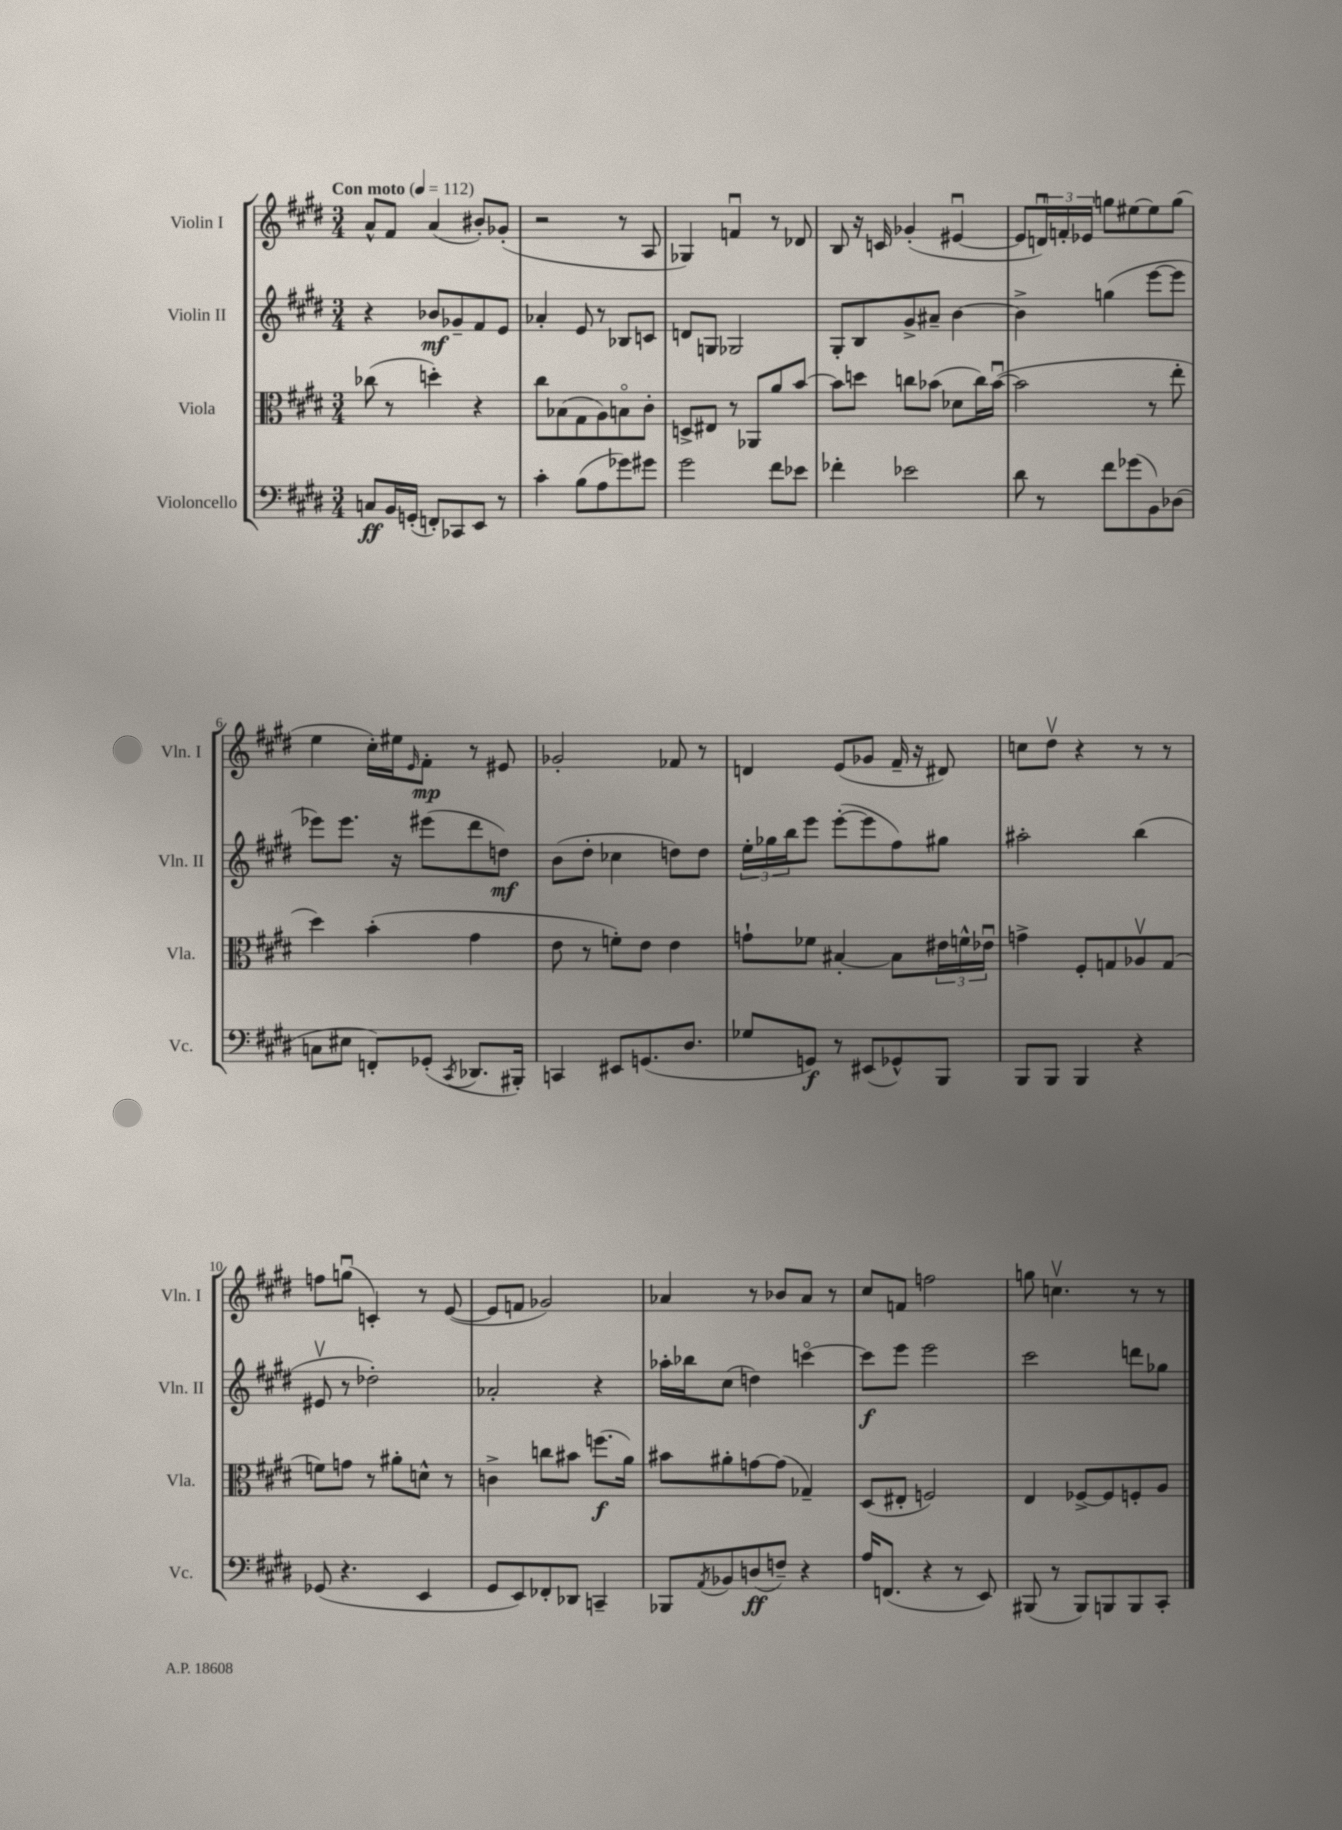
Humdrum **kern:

**kern	**kern	**kern	**kern
*staff4	*staff3	*staff2	*staff1
*clefF4	*clefC3	*clefG2	*clefG2
*k[f#c#g#d#]	*k[f#c#g#d#]	*k[f#c#g#d#]	*k[f#c#g#d#]
*M3/4	*M3/4	*M3/4	*M3/4
*MM112	*MM112	*MM112	*MM112
8C/L	(8cc-\	4r	8a^^/L
16BB/L	8r	.	8f#/J
(16GG'/JJ	.	.	.
8FF'/L)	4dd'\)	8b-/L	(4a/
8CC-/	.	8g-~/	.
8EE/J	4r	8f#/	8b#'/L)
8r	.	8e/J	(8g-'/J
=	=	=	=
4c#'\	8cc#\L	4a-'/	2r
.	(8B-\	.	.
(8B\L	8G#\	8e/	.
8A\	8A\)	8r	.
8g-\)	8Bo\	8B-/L	8r
8g#\J	8c#'\J	8c/J	8A/
=	=	=	=
2g#\	8D^/L	8d/L	4G-/)
.	8E#/J	8G/J	.
.	8r	2G-/	4fu/
.	8AA-/L	.	.
8f#\L	8a/	.	8r
8e-\J	[8b/J	.	8d-/
=	=	=	=
4f-'\	8b\]L	8G#'/L	8B/
.	8dd\J	8B/	16r
.	.	.	16c/
2e-\	8cc\L	8g#^/	(4g-'/
.	(8b-\J	8a#~/J	.
.	8d-\L	[4b\	[4e#u/
.	16cc\L)	.	.
.	([16b-u\JJ	.	.
=	=	=	=
8d#\	2b-\]	4b^\]	8e#/]L
8r	.	.	24du/L)
.	.	.	24f'/
.	.	.	24e-/JJ
8f#\L	.	(4gg\	8gg\L
(8g-\	.	.	[8ee#\
8BB\)	8r	[8eee\L	8ee#\]
(8D-\J	8ee'\	8eee\]J	(8gg\J
=	=	=	=
8C\L	4dd#\)	8eee-\L)	4ee\
8E#\J	.	8.eee-\J	.
8FF'/L)	(4b'\	.	16cc#'\LL)
.	.	16r	16ee#\J
.	.	.	16qqe/
(8GG-'/J	.	(8eee#\L	8f#'\J
8qCC#/	.	.	.
8.DD-/L	4g#\	8ddd#\	8r
.	.	8dd\J)	8e#/
16BBB#'/Jk)	.	.	.
=	=	=	=
4CC/	8e\	(8b\L	2g-'/
.	8r	8dd#'\J	.
8EE#/L	8f'\L)	4cc-\	.
(8.GG/	8e\J	.	.
.	4e\	8dd\L)	8f-/
8.D#/J	.	.	.
.	.	8dd\J	8r
=	=	=	=
8G-/L	8g`\L	24ee'\LL	4d/
.	.	24gg-\	.
.	.	24bb\J	.
8GG/J)	8f-\J	8eee\J	.
8r	[4B#'/	([8eee'\L	(8e/L
(8EE#/L	.	8eee\]	8g-/J
8GG-^^/)	8B#\]L	8ff#\)	16f#~/
.	.	.	16r
8BBB/J	24e#\L	8gg#\J	8d#/)
.	24f^^\	.	.
.	24e-u\JJ	.	.
=	=	=	=
8BBB/L	4g^\	2aa#'\	8cc\L
8BBB/J	.	.	8dd#v\J
4BBB/	8F#'/L	.	4r
.	8G/	.	.
4r	8A-v/	(4bb\	8r
.	(8G/J	.	8r
=	=	=	=
(8GG-/	8f\L)	8e#v/	8ff\L
4.r	8g\J	8r	(8ggu\J
.	8r	2dd-'\)	4c'/)
.	8a#'\L	.	.
4EE/	8d^^\J	.	8r
.	8r	.	([8e/
=	=	=	=
8GG#/L	4c^\	2a-'/	8e/]L
8EE/)	.	.	8f/J
8FF-'/	8cc\L	.	2g-/)
8DD-/J	8b#\J	.	.
4CC~/	(8.ff\L	4r	.
.	16a\Jk)	.	.
=	=	=	=
8BBB-/L	8b#\L	16aa-'\LL	4a-/
.	.	16bb-\J	.
8qAA/	.	.	.
8BB-/	8a#'\	(8cc#\J	.
(8D/	[8g\	4dd\)	8r
8F~/J)	(8g\]J	.	8b-/L
4r	4G-~/)	[4ccco\	8a-/J
.	.	.	8r
=	=	=	=
16A/LK	(8D#/L	8ccc\]L	8cc#/L
(8.FF/J	.	.	.
.	8E#'/J	8eee\J	8f/J
4r	2F/)	2eee\	2ff\
8r	.	.	.
8EE/)	.	.	.
=	=	=	=
(8BBB#/	4E/	2ccc#\	8gg\
8r	.	.	4.ccv\
8BBB#/L)	[8F-^/L	.	.
8BBB/	8F-/]	.	.
8BBB/	8F'/	8ddd\L	8r
8CC#'/J	8A/J	8gg-\J	8r
==	==	==	==
*-	*-	*-	*-
